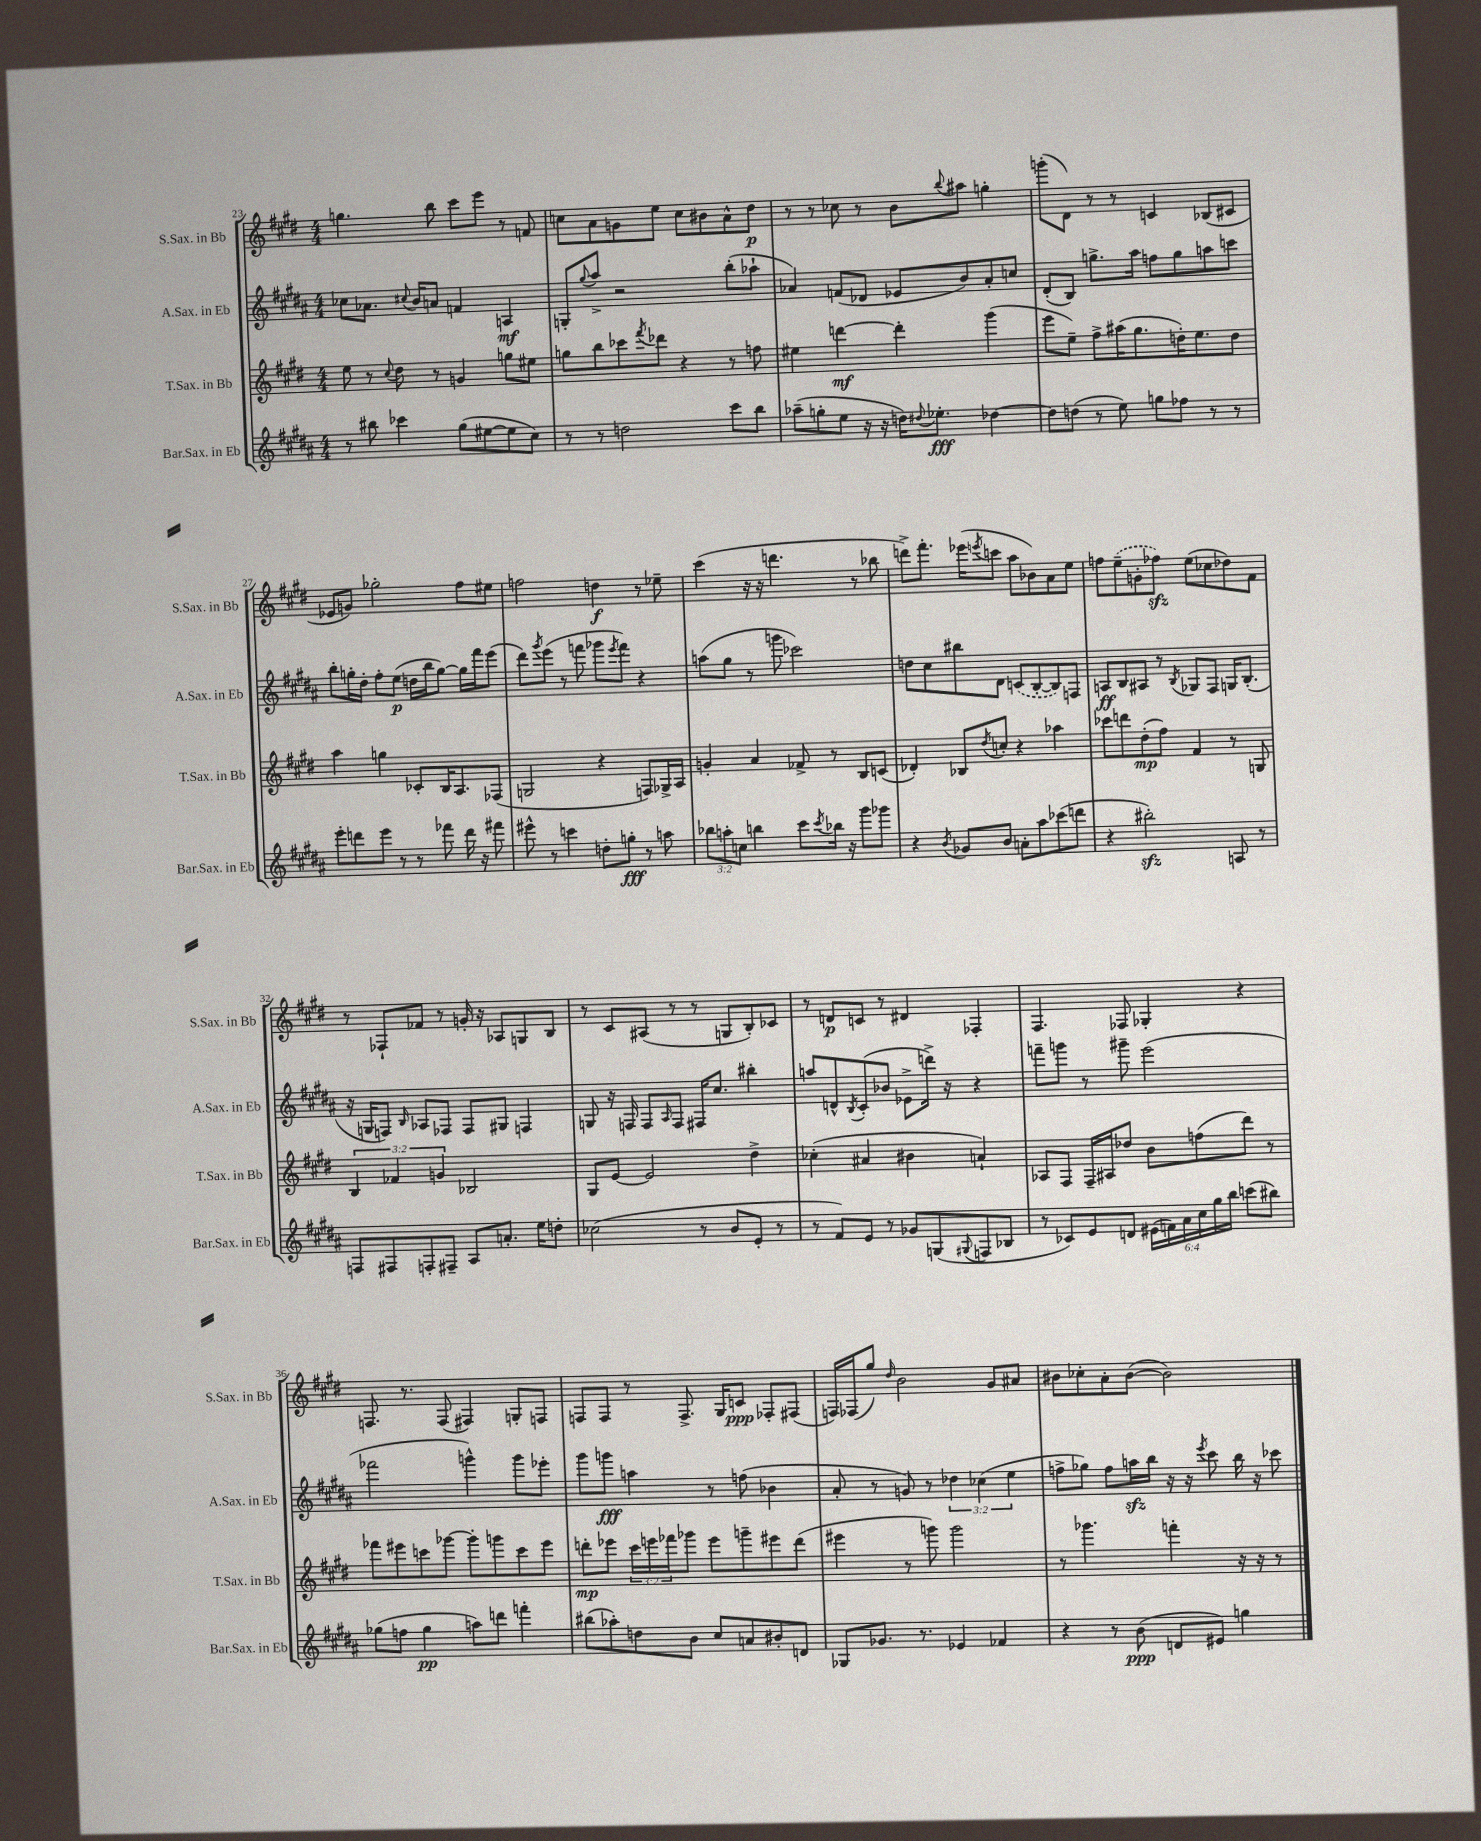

**kern	**dynam	**kern	**dynam	**kern	**dynam	**kern	**dynam
*part4	*part4	*part3	*part3	*part2	*part2	*part1	*part1
*staff4	*staff4	*staff3	*staff3	*staff2	*staff2	*staff1	*staff1
*I"Bar.Sax. in Eb	*	*I"T.Sax. in Bb	*	*I"A.Sax. in Eb	*	*I"S.Sax. in Bb	*
*I'Bar.Sax. in Eb	*	*I'T.Sax. in Bb	*	*I'A.Sax. in Eb	*	*I'S.Sax. in Bb	*
*clefG2	*	*clefG2	*	*clefG2	*	*clefG2	*
*k[f#c#g#d#a#]	*	*k[f#c#g#d#]	*	*k[f#c#g#d#a#]	*	*k[f#c#g#d#]	*
*M4/4	*	*M4/4	*	*M4/4	*	*M4/4	*
=23	=23	=23	=23	=23	=23	=23	=23
8r	.	8ee\	.	8cc-X\L	.	4.ggn\	.
8bb#X\	.	8r	.	8.a-X\J	.	.	.
.	.	8qqcc#/	.	.	.	.	.
4ccc-X\	.	8dd#\	.	.	.	.	.
.	.	.	.	8qqcc#X/	.	.	.
.	.	.	.	16b/KL	.	.	.
.	.	8r	.	8an/J	.	8bb\	.
(8gg#\L	.	4gn/	.	4fn/	.	8ccc#\L	.
[8ee#X\	.	.	.	.	.	8eee\J	.
8ee#\]	.	8ggn\L	.	4An/	mf	8r	.
8cc#\J)	.	8ee#X\J	.	.	.	8fn/	.
=24	=24	=24	=24	=24	=24	=24	=24
8r	.	8ggn\L	.	8Gn'/L	.	8ccn\L	.
.	.	.	.	8qqgg#/	.	.	.
8r	.	8bb\	.	8aa#^/J	.	8a\	.
2ddn\	.	8ccc-X\	.	2r	.	8gn\	.
.	.	8qfff#/	.	.	.	.	.
.	.	8ddd-X\J	.	.	.	8ee\J	.
.	.	4r	.	.	.	8cc\L	.
.	.	.	.	.	.	8b#X\	.
8ccc#\L	.	8r	.	(8bb'\L	.	8a^^\	.
8bb\J	.	8ffn\	.	8aa-X`\J	.	8dd#\J	p
=25	=25	=25	=25	=25	=25	=25	=25
(8aa-X~\L	.	4ee#X\	.	4a-X/)	.	8r	.
8ggn'\	.	.	.	.	.	8r	.
8ee\J	.	[4dddn\	mf	(8fn/L	.	8cc-X\	.
16r	.	.	.	8d-X/J	.	8r	.
16r	.	.	.	.	.	.	.
16ddn\KL)	.	4ddd'\]	.	8e-X/L	.	8b\L	.
8qqdd#X/	.	.	.	.	.	.	.
8.ee-X'\J	fff	.	.	.	.	.	.
.	.	.	.	.	.	8qqbb/	.
.	.	.	.	8b/)	.	8aa#X\J	.
[4dd-X\	.	(4ggg#\	.	8a-'/	.	4ggn'\	.
.	.	.	.	8ccn/J	.	.	.
=26	=26	=26	=26	=26	=26	=26	=26
8dd-\L]	.	8eee\L	.	(8d#'/L	.	(8gggn'\L	.
(8ddn\J	.	8ee~\J)	.	8B/J)	.	8d#\J)	.
8r	.	8ff#^\L	.	8.ggn^\L	.	8r	.
8ee\)	.	(16aa#X\K	.	.	.	8r	.
.	.	8.gg#\	.	16aa#\Jk	.	.	.
8ggn\L	.	.	.	8ffn\L	.	4cn/	.
8ff-X\J	.	16ddn'\K)	.	8gg\	.	.	.
.	.	8.ee\	.	.	.	.	.
8r	.	.	.	8aan\	.	(8B-X/L	.
8r	.	8dd\J	.	8cccn\J	.	8c#X/J	.
!!LO:LB:g=z
=27	=27	=27	=27	=27	=27	=27	=27
8eee'\L	.	4aa\	.	8bb'\L	.	8e-X/L	.
8dddn\	.	.	.	16ggn'\L	.	8gn/J)	.
.	.	.	.	16dd#'\JJ	.	.	.
8eee\J	.	4ggn\	.	8ff#'\L	.	2gg-X'\	.
8r	.	.	.	(8ee\J	p	.	.
8r	.	8c-X'/L	.	16ddn\LL	.	.	.
.	.	.	.	16bb\J	.	.	.
8fff-X\	.	16B/K	.	[8gg\J)	.	.	.
.	.	8.A/	.	.	.	.	.
16ddd\	.	.	.	16gg\LL]	.	8ff#\L	.
16r	.	.	.	16fff#\J	.	.	.
8fff#X\	.	(8F-X/J	.	(8eee\J	.	8ee#X\J	.
=28	=28	=28	=28	=28	=28	=28	=28
8eee#X^^\	.	2Gn/	.	8ddd#\L)	.	2ffn\	.
.	.	.	.	8qggg#/	.	.	.
8r	.	.	.	(8eee\J	.	.	.
4cccn\	.	.	.	8r	.	.	.
.	.	.	.	8fffn\	.	.	.
8ddn'\L	.	4r	.	8ggg-X\L	.	4ddn\	f
.	.	.	.	8qeee/	.	.	.
8ggn'\J	fff	.	.	8fff\J)	.	.	.
8r	.	8Fn/L)	.	4r	.	8r	.
8aan\	.	16G-X^/L	.	.	.	8ee-X~\	.
.	.	16A/JJ	.	.	.	.	.
=29	=29	=29	=29	=29	=29	=29	=29
12bb-X\L	.	4gn'/	.	(8aan\L	.	(4ccc#\	.
12aan'\	.	.	.	.	.	.	.
.	.	.	.	8gg#\J	.	.	.
12ccn\J	.	.	.	.	.	.	.
4bbn\	.	4a/	.	8r	.	16r	.
.	.	.	.	.	.	16r	.
.	.	.	.	8gggn\	.	4.dddn\	.
8ccc#\L	.	8f-X^/	.	2ccc-X\)	.	.	.
8qccc#/	.	.	.	.	.	.	.
16bb-X\Jk	.	8r	.	.	.	.	.
16r	.	.	.	.	.	.	.
8ggg#\L	.	8B/L	.	.	.	8r	.
8ggg-X\J	.	(8cn/J	.	.	.	8bb-X\	.
=30	=30	=30	=30	=30	=30	=30	=30
4r	.	4d-X'/)	.	8ddn\L	.	8dddn^\L)	.
.	.	.	.	8cc#\	.	8.fff#'\J	.
8qb/	.	.	.	.	.	.	.
8g-X/L	.	8B-X/L	.	8bb#X\	.	.	.
.	.	.	.	.	.	(16eee-X\KL	.
.	.	8qdd#/	.	.	.	8qeeen/	.
8b/J	.	8ccn'/J	.	8d#\J	.	8cccn\J	.
8an'\L	.	4r	.	(8cn/L	.	8aa\L	.
8aa#\	.	.	.	[8B'/	.	8b-X\)	.
(8ccc-X\	.	4aa-X\	.	8B/])	.	8a\	.
8dddn\J	.	.	.	8Fn/J	.	8ee\J	.
=31	=31	=31	=31	=31	=31	=31	=31
4r	.	8ccc-X\L	.	8An/L	ff	8ffn\L	.
.	.	8dddn\	.	8B/	.	(8ee~\	.
2bb#Xzz'\)	.	(8dd#'\	mp	8A#X/J	.	8gn'\	.
.	.	8ff#\J)	.	8r	.	8ff-Xzz\J)	.
.	.	.	.	8qB/	.	.	.
.	.	4f#/	.	8G-X/L	.	(8ee\L	.
.	.	.	.	8F#/J	.	8cc-X\	.
8An/	.	8r	.	16Gn/KL	.	8dd-X\)	.
.	.	.	.	(8.B'/J	.	.	.
8r	.	8Gn/	.	.	.	8f#\J	.
!!LO:LB:g=z
=32	=32	=32	=32	=32	=32	=32	=32
8Fn/L	.	6B/	.	16r	.	8r	.
.	.	.	.	16Gn/KL	.	.	.
8F#X/	.	.	.	8Fn/J)	.	8F-X`/L	.
.	.	6f-X/	.	.	.	.	.
.	.	.	.	16qqB/	.	.	.
8Fn'/	.	.	.	8A-X/L	.	8f-X/J	.
.	.	6gn/	.	.	.	.	.
8F#X~/J	.	.	.	8F-X/J	.	8r	.
8A#/L	.	2B-X/	.	8F-/L	.	16gn'/	.
.	.	.	.	.	.	16r	.
8.an'/J	.	.	.	8G#X/J	.	8A-X/L	.
.	.	.	.	4Fn/	.	8Gn/	.
16ee\KL	.	.	.	.	.	.	.
8ddn'\J	.	.	.	.	.	8B/J	.
=33	=33	=33	=33	=33	=33	=33	=33
(2cc-X\	.	8G#/L	.	8Gn/	.	8r	.
.	.	[8e/J	.	16r	.	8c#/L	.
.	.	.	.	16Fn/	.	.	.
.	.	2e/]	.	8F/L	.	(8A#X/J	.
.	.	.	.	16qqA#/	.	.	.
.	.	.	.	8F/J	.	8r	.
8r	.	.	.	16F#X/KL	.	8r	.
.	.	.	.	8.cc#/J	.	.	.
8b/L	.	.	.	.	.	8Gn/L	.
8e'/J	.	4dd#^\	.	4bb#X'\	.	8B'/)	.
8r	.	.	.	.	.	8c-X/J	.
=34	=34	=34	=34	=34	=34	=34	=34
8r	.	(4cc-X'\	.	8aan/L	.	8r	.
8f#/L)	.	.	.	8dn^^/	.	8dn/L	p
.	.	.	.	8qB/	.	.	.
8e/J	.	4a#X/	.	(8c#'/	.	8cn/J	.
8r	.	.	.	8b-X/J	.	8r	.
8g-X/L	.	4b#X\	.	8e-X^\L	.	4d#X/	.
(8Gn/	.	.	.	16dddn^\Jk)	.	.	.
.	.	.	.	16r	.	.	.
8qqG#X/	.	.	.	.	.	.	.
8Fn/	.	4an`/)	.	4r	.	4F-X'/	.
8B-X/J	.	.	.	.	.	.	.
=35	=35	=35	=35	=35	=35	=35	=35
8r	.	8A-X/L	.	8fffn~\L	.	4.F#/	.
8c-X/L)	.	8F#/J	.	8gggn\J	.	.	.
8e/	.	16F#~/LL	.	8r	.	.	.
.	.	16A#X/J	.	.	.	.	.
8dn/J	.	8dd-X/J	.	8ggg#X~\	.	8F-X/	.
(24e#X\LL	.	8b\L	.	(2eee\	.	4G-X'/	.
24fn\)	.	.	.	.	.	.	.
24a#\	.	.	.	.	.	.	.
24cc#\	.	(8ffn\	.	.	.	.	.
24gg#\	.	.	.	.	.	.	.
24bb\JJ	.	.	.	.	.	.	.
(8cccn\L	.	8ddd#\J)	.	.	.	4r	.
8bb#X\J)	.	8r	.	.	.	.	.
!!LO:LB:g=z
=36	=36	=36	=36	=36	=36	=36	=36
(8gg-X\L	.	8fff-X\L	.	2fff-X\	.	8.Fn/	.
8ffn\J	.	8eee#X\	.	.	.	.	.
.	.	.	.	.	.	8.r	.
4gg-\	pp	8cccn\	.	.	.	.	.
.	.	[8ggg-X\J	.	.	.	(8F/	.
8aan\L)	.	8ggg-'\L]	.	4gggn^^\)	.	4F#X/)	.
8dddn\J	.	8gggn\	.	.	.	.	.
4fffn'\	.	8ccc\	.	8ggg\L	.	8Gn'/L	.
.	.	8eee#\J	.	8eee-X'\J	.	8Fn/J	.
=37	=37	=37	=37	=37	=37	=37	=37
(8bb#X\L	.	8dddn'\L	mp	8ggg#\L	.	8Fn/L	.
8aa-X'\)	.	8eee-X\J	.	8gggn\J	fff	8F/J	.
8ddn\	.	24ccc#\LL	.	4aan\	.	8r	.
.	.	24eeen\	.	.	.	.	.
.	.	24fff-X\J	.	.	.	.	.
8b\J	.	8ggg-X\J	.	.	.	8.F^/	.
8cc#/L	.	8eee\L	.	8r	.	.	.
.	.	.	.	.	.	16G#/KL	.
8an/	.	8gggn~\	.	(8ffn\	.	8cn/J	ppp
8b#X'/	.	8eee#X\	.	4b-X\	.	8F-X'/L	.
8dn/J	.	(8ddd\J	.	.	.	(8F#X/J	.
=38	=38	=38	=38	=38	=38	=38	=38
8G-X/L	.	4eee#X\	.	8a#'/	.	16Fn/LL)	.
.	.	.	.	.	.	(16F-X/J	.
8.g-X/J	.	.	.	8r	.	8gg#/J)	.
.	.	.	.	.	.	16qqdd#/	.
.	.	8r	.	8gn/)	.	2b\	.
8.r	.	.	.	.	.	.	.
.	.	8gggn\)	.	8r	.	.	.
4e-X/	.	2ggg\	.	6dd-X\	.	.	.
.	.	.	.	(6cc-X\	.	.	.
4f-X/	.	.	.	.	.	8g#/L	.
.	.	.	.	6ee\	.	.	.
.	.	.	.	.	.	8a#X/J	.
=39	=39	=39	=39	=39	=39	=39	=39
4r	.	8r	.	8ffn^\L	.	8b#X\L	.
.	.	4.ggg-X\	.	8gg-X\J)	.	8cc-X'\	.
8r	.	.	.	8ff\L	.	8a'\	.
(8b\	ppp	.	.	16aanzz\L	.	([8b#\J	.
.	.	.	.	16bb\JJ	.	.	.
8dn/L	.	4fffn'\	.	16r	.	2b#\])	.
.	.	.	.	16r	.	.	.
.	.	.	.	8qeee/	.	.	.
8e#X/J)	.	.	.	8ccc#\	.	.	.
4ggn\	.	16r	.	16bb\	.	.	.
.	.	16r	.	16r	.	.	.
.	.	8r	.	8ccc-X\	.	.	.
==	==	==	==	==	==	==	==
*-	*-	*-	*-	*-	*-	*-	*-
